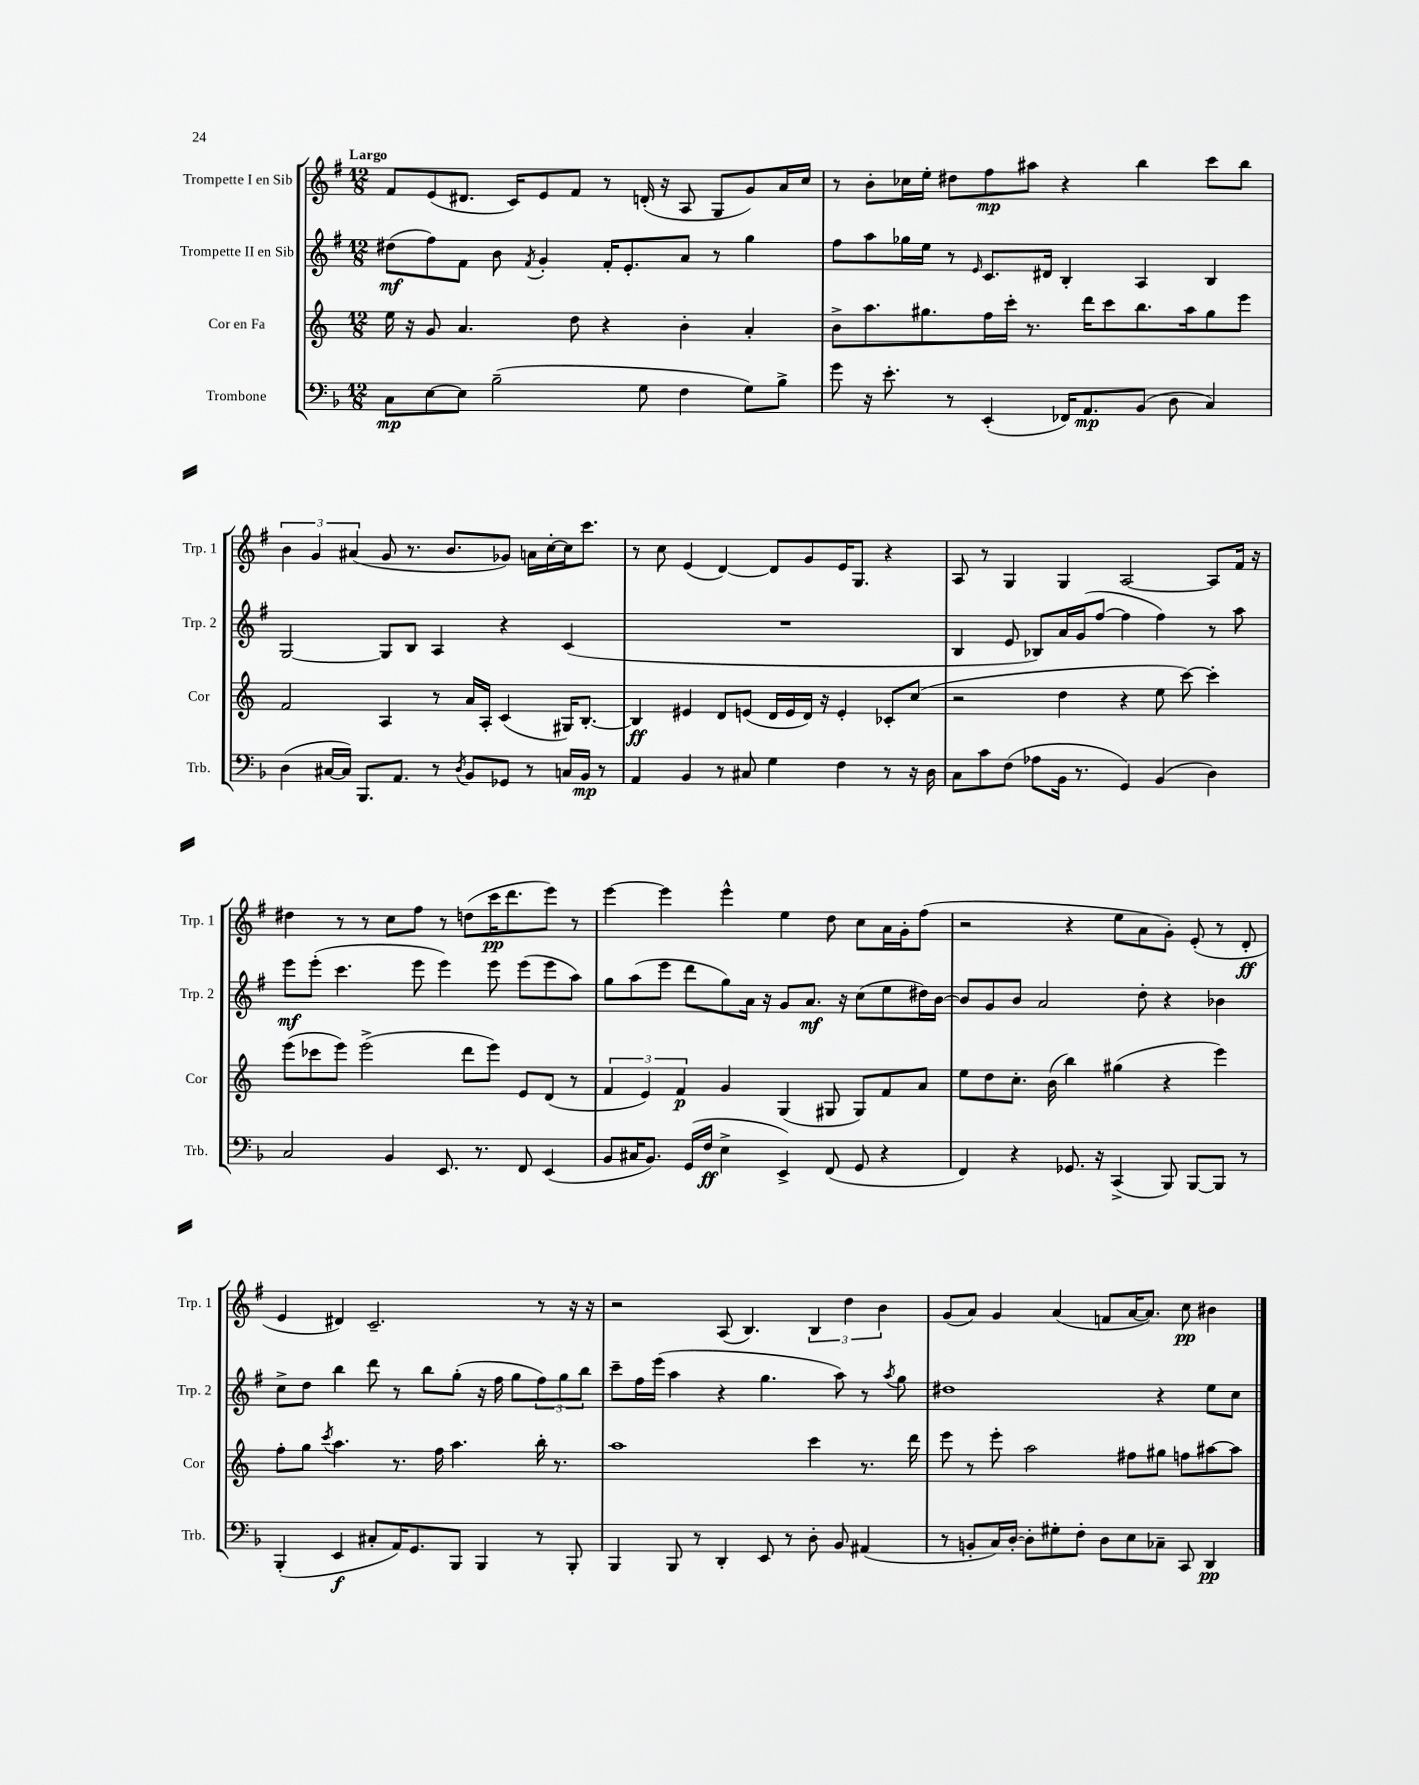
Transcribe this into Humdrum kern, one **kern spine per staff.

**kern	**dynam	**kern	**dynam	**kern	**dynam	**kern	**dynam
*part4	*part4	*part3	*part3	*part2	*part2	*part1	*part1
*staff4	*staff4	*staff3	*staff3	*staff2	*staff2	*staff1	*staff1
*I"Trombone	*	*I"Cor en Fa	*	*I"Trompette II en Sib	*	*I"Trompette I en Sib	*
*I'Trb.	*	*I'Cor	*	*I'Trp. 2	*	*I'Trp. 1	*
*clefF4	*	*clefG2	*	*clefG2	*	*clefG2	*
*k[b-]	*	*k[]	*	*k[f#]	*	*k[f#]	*
*M12/8	*	*M12/8	*	*M12/8	*	*M12/8	*
=1	=1	=1	=1	=1	=1	=1	=1
!	!	!	!	!	!	!LO:TX:a:B:t=Largo	!
8C\L	mp	16ee\	.	(8dd#X\L	mf	8f#/L	.
.	.	16r	.	.	.	.	.
[8E\	.	8g/	.	8ff#\)	.	(8e/	.
8E\J]	.	4.a/	.	8f#\J	.	8.d#X/J	.
(2B-~\	.	.	.	8b\	.	.	.
.	.	.	.	.	.	16c/KL)	.
.	.	.	.	8qf#/	.	.	.
.	.	.	.	4g'/	.	8e/	.
.	.	8dd\	.	.	.	8f#/J	.
.	.	4r	.	16f#'/KL	.	8r	.
.	.	.	.	8.e'/	.	.	.
8G\	.	.	.	.	.	(16dn'/	.
.	.	.	.	.	.	16r	.
4F\	.	4b'\	.	8a/J	.	8A/	.
.	.	.	.	8r	.	8G/L	.
8G\L)	.	4a'/	.	4gg\	.	8g/)	.
8B-^\J	.	.	.	.	.	16a/L	.
.	.	.	.	.	.	16cc/JJ	.
=2	=2	=2	=2	=2	=2	=2	=2
8g\	.	8b^\L	.	8ff#\L	.	8r	.
16r	.	8.aa\	.	8aa\	.	8b'\L	.
8.e'\	.	.	.	.	.	.	.
.	.	.	.	16gg-X\L	.	16cc-X\L	.
.	.	8.gg#X\	.	16ee\JJ	.	16ee'\JJ	.
8r	.	.	.	8r	.	8dd#X\L	.
.	.	.	.	16qqe/	.	.	.
(4EE'/	.	16ff\L	.	8.c/L	.	8ff#\	mp
.	.	16ccc'\JJ	.	.	.	.	.
.	.	8.r	.	.	.	8aa#X\J	.
.	.	.	.	16d#X/Jk	.	.	.
16FF-X/KL)	.	.	.	4B'/	.	4r	.
8.AA/	mp	16ddd\KL	.	.	.	.	.
.	.	8ccc\	.	.	.	.	.
(8BB-/J	.	8.bb\	.	4A/	.	4bb\	.
8D\	.	.	.	.	.	.	.
.	.	16aa\k	.	.	.	.	.
4C/)	.	8gg#\	.	4B/	.	8ccc\L	.
.	.	8eee\J	.	.	.	8bb\J	.
!!LO:LB:g=z
=3	=3	=3	=3	=3	=3	=3	=3
(4D\	.	2f/	.	[2G/	.	6b\	.
.	.	.	.	.	.	6g/	.
[16C#X/LL	.	.	.	.	.	.	.
16C#/JJ])	.	.	.	.	.	.	.
.	.	.	.	.	.	(6a#X/	.
8.BBB-/L	.	.	.	.	.	.	.
.	.	4A/	.	8G/L]	.	8g/	.
8.AA/J	.	.	.	.	.	.	.
.	.	.	.	8B/J	.	8.r	.
8r	.	8r	.	4A/	.	.	.
.	.	.	.	.	.	8.b/L	.
8qD/	.	.	.	.	.	.	.
8BB-/L	.	16a/LL	.	.	.	.	.
.	.	16A'/JJ	.	.	.	.	.
8GG-X/J	.	(4c/	.	4r	.	8g-X/J)	.
8r	.	.	.	.	.	16an\LL	.
.	.	.	.	.	.	[16cc'\	.
16Cn/LL	.	16G#X/KL)	.	(4c/	.	16cc\J]	.
16BB-/JJ	mp	[8.B'/J	.	.	.	8.ccc\J	.
8r	.	.	.	.	.	.	.
=4	=4	=4	=4	=4	=4	=4	=4
4AA/	.	4B/]	ff	1.r	.	8r	.
.	.	.	.	.	.	8cc\	.
4BB-/	.	4e#X/	.	.	.	(4e/	.
8r	.	8d/L	.	.	.	[4d/)	.
8C#X/	.	(8en/J	.	.	.	.	.
4G\	.	16d/LL	.	.	.	8d/L]	.
.	.	16e/	.	.	.	.	.
.	.	16d/JJ)	.	.	.	8g/	.
.	.	16r	.	.	.	.	.
4F\	.	4e'/	.	.	.	16e/K	.
.	.	.	.	.	.	8.G/J	.
8r	.	8c-X'/L	.	.	.	4r	.
16r	.	(8cc/J	.	.	.	.	.
16D\	.	.	.	.	.	.	.
=5	=5	=5	=5	=5	=5	=5	=5
8C\L	.	2r	.	4B/	.	8A/	.
8c\	.	.	.	.	.	8r	.
(8F\J	.	.	.	8e/	.	4G/	.
8A-X\L	.	.	.	8B-X/L)	.	.	.
16BB-\Jk	.	4dd\	.	16a/L	.	4G/	.
8.r	.	.	.	(16g/J	.	.	.
.	.	.	.	[8ff#/J	.	.	.
4GG/)	.	4r	.	4ff#\]	.	[2A/	.
(4BB-/	.	8ee\	.	4ff#\)	.	.	.
.	.	[8ccc\)	.	.	.	.	.
4D\)	.	4ccc'\]	.	8r	.	8A/L]	.
.	.	.	.	8aa\	.	16f#/Jk	.
.	.	.	.	.	.	16r	.
!!LO:LB:g=z
=6	=6	=6	=6	=6	=6	=6	=6
2C/	.	(8eee\L	.	8eee\L	mf	4dd#X\	.
.	.	8ccc-X\	.	(8eee'\J	.	.	.
.	.	8eee\J)	.	4.ccc\	.	8r	.
.	.	(2eee^\	.	.	.	8r	.
4BB-/	.	.	.	.	.	8cc\L	.
.	.	.	.	8eee\	.	8ff#\J	.
8.EE/	.	.	.	4eee\)	.	8r	.
.	.	8ddd\L	.	.	.	(8ddn\L	.
8.r	.	.	.	.	.	.	.
.	.	8eee\J)	.	8eee\	.	16ccc\K	pp
.	.	.	.	.	.	8.ddd\	.
8FF/	.	8e/L	.	(8eee\L	.	.	.
(4EE/	.	(8d/J	.	8eee\	.	8eee\J)	.
.	.	8r	.	8aa\J)	.	8r	.
=7	=7	=7	=7	=7	=7	=7	=7
8BB-/L	.	6f/	.	8gg\L	.	[4eee\	.
16C#X/K	.	.	.	(8aa\	.	.	.
.	.	6e/)	.	.	.	.	.
8.BB-/J)	.	.	.	.	.	.	.
.	.	.	.	8eee\J	.	4eee\]	.
.	.	6f/	p	.	.	.	.
(16GG/LL	.	.	.	8ddd\L	.	.	.
16F/JJ	ff	.	.	.	.	.	.
4E^\	.	4g/	.	8gg\)	.	4eee^^\	.
.	.	.	.	16a\Jk	.	.	.
.	.	.	.	16r	.	.	.
4EE^/)	.	(4G/	.	8g/L	.	4ee\	.
.	.	.	.	8.a/J	mf	.	.
(8FF/	.	8G#X/	.	.	.	8dd\	.
.	.	.	.	16r	.	.	.
8GG/	.	8G#/L)	.	(8cc\L	.	8cc\L	.
4r	.	8f/	.	8ee\	.	16a\L	.
.	.	.	.	.	.	16g'\J	.
.	.	8a/J	.	16dd#X\L)	.	(8ff#\J	.
.	.	.	.	[16b\JJ	.	.	.
=8	=8	=8	=8	=8	=8	=8	=8
4FF/)	.	8ee\L	.	8b/L]	.	2r	.
.	.	8dd\	.	8g/	.	.	.
4r	.	8.cc'\J	.	8b/J	.	.	.
.	.	.	.	2a/	.	.	.
.	.	(16b\	.	.	.	.	.
8.GG-X/	.	4bb\)	.	.	.	4r	.
16r	.	.	.	.	.	.	.
(4CC^/	.	(4gg#X\	.	.	.	8ee\L	.
.	.	.	.	8dd'\	.	8a\	.
8BBB-/)	.	4r	.	4r	.	8g'\J)	.
[8BBB-/L	.	.	.	.	.	(8e'/	.
8BBB-/J]	.	4eee\)	.	4b-X\	.	8r	.
8r	.	.	.	.	.	8d'/	ff
!!LO:LB:g=z
=9	=9	=9	=9	=9	=9	=9	=9
(4BBB-'/	.	8ff'\L	.	8cc^\L	.	4e/	.
.	.	8gg\J	.	8dd\J	.	.	.
.	.	8qccc/	.	.	.	.	.
4EE/	f	4.aa\	.	4bb\	.	4d#X/)	.
8C#X'/L	.	.	.	8ddd\	.	2.c~/	.
16AA/K)	.	8.r	.	8r	.	.	.
8.GG/	.	.	.	.	.	.	.
.	.	.	.	8bb\L	.	.	.
.	.	16ff\	.	.	.	.	.
8BBB-/J	.	4.aa\	.	(8gg'\J	.	.	.
4BBB-/	.	.	.	16r	.	.	.
.	.	.	.	16ff#\	.	.	.
.	.	.	.	8gg\L	.	.	.
8r	.	16bb'\	.	12ff#\)	.	8r	.
.	.	8.r	.	.	.	.	.
.	.	.	.	12gg\	.	.	.
8BBB-'/	.	.	.	.	.	16r	.
.	.	.	.	12bb\J	.	.	.
.	.	.	.	.	.	16r	.
=10	=10	=10	=10	=10	=10	=10	=10
4BBB-/	.	1aa	.	8ccc~\L	.	2r	.
.	.	.	.	16ff#\L	.	.	.
.	.	.	.	(16eee\JJ	.	.	.
8BBB-/	.	.	.	4aa\	.	.	.
8r	.	.	.	.	.	.	.
4DD'/	.	.	.	4r	.	(8A/	.
.	.	.	.	.	.	4.B/)	.
8EE/	.	.	.	4.gg\	.	.	.
8r	.	.	.	.	.	.	.
8D'\	.	4ccc\	.	.	.	6B/	.
8BB-/	.	.	.	8aa\)	.	.	.
.	.	.	.	.	.	6dd\	.
(4AA#X/	.	8.r	.	8r	.	.	.
.	.	.	.	.	.	6b\	.
.	.	.	.	8qaa/	.	.	.
.	.	.	.	8gg\	.	.	.
.	.	16ddd\	.	.	.	.	.
=11	=11	=11	=11	=11	=11	=11	=11
8r	.	8eee\	.	1dd#X	.	(8g/L	.
8BBn'/L	.	8r	.	.	.	8a/J)	.
16C/L)	.	8eee'\	.	.	.	4g/	.
[16D'/JJ	.	.	.	.	.	.	.
8D'\L]	.	2aa\	.	.	.	.	.
8G#X'\	.	.	.	.	.	(4a/	.
8F'\J	.	.	.	.	.	.	.
8D\L	.	.	.	.	.	8fn/L	.
8E\	.	8ff#X\L	.	.	.	[16a/K	.
.	.	.	.	.	.	8.a/J])	.
8C-X~\J	.	8gg#X\J	.	4r	.	.	.
8CC/	.	8ffn\L	.	.	.	8cc\	pp
4DD/	pp	[8aa#X\	.	8ee\L	.	4b#X\	.
.	.	8aa#\J]	.	8cc\J	.	.	.
==	==	==	==	==	==	==	==
*-	*-	*-	*-	*-	*-	*-	*-
